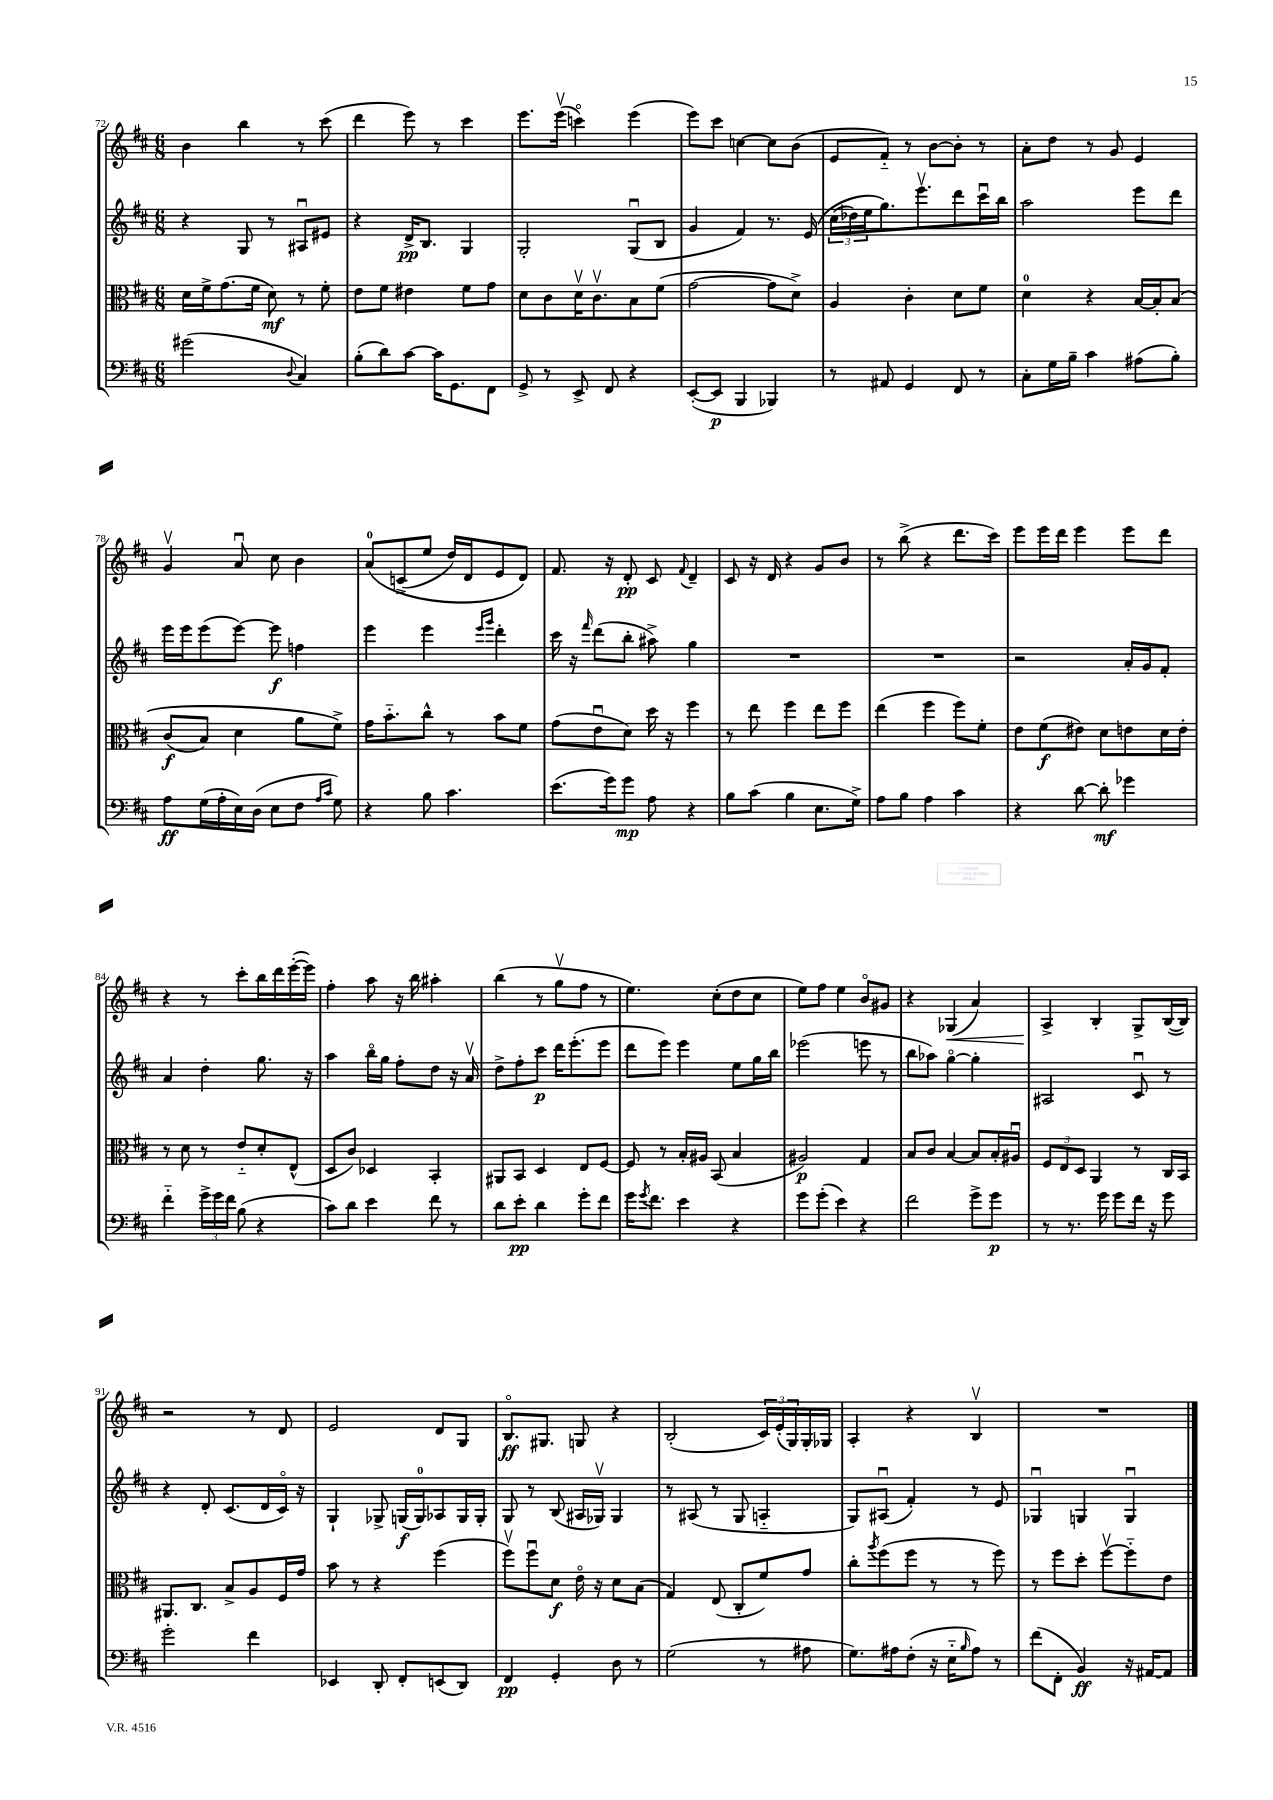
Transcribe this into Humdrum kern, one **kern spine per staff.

**kern	**kern	**kern	**kern
*staff4	*staff3	*staff2	*staff1
*clefF4	*clefC3	*clefG2	*clefG2
*k[f#c#]	*k[f#c#]	*k[f#c#]	*k[f#c#]
*M6/8	*M6/8	*M6/8	*M6/8
(2g#\	16d\LL	4r	4b\
.	16f#^\J	.	.
.	(8.g\	.	.
.	.	8G/	4bb\
.	16f#\Jk	.	.
.	8d\)	8r	.
8qqD/	.	.	.
4C#/)	8r	8A#u/L	8r
.	8f#'\	8e#/J	(8ccc#\
=	=	=	=
(8B'\L	8e\L	4r	4ddd\
8d\)	8f#\J	.	.
[8c#\J	4e#\	16d^/LK	8eee\)
.	.	8.B/J	.
16c#\]LK	.	.	8r
8.GG\	.	.	.
.	8f#\L	4G/	4ccc#\
8FF#\J	8g\J	.	.
=	=	=	=
8GG^/	8d\L	2G'/	8.eee\L
8r	8c#\	.	.
.	.	.	(16eeev\Jk
8EE^/	16dv\K	.	4ccco\)
.	8.c#v\	.	.
8FF#/	.	.	.
4r	8B\	(8Gu/L	(4eee\
.	(8f#\J	8B/J	.
=	=	=	=
([8EE'/L	[2g\	4g/	8eee\L)
8EE/]J	.	.	8ccc#\J
4BBB/	.	4f#/)	[4cc\
4BBB-/)	8g\]L	8.r	8cc\]L
.	8d^\J)	.	(8b\J
.	.	&(16e/	.
=	=	=	=
8r	4A/	(24cc#\LL	8e/L
.	.	24dd-\)	.
.	.	24ee\J	.
8AA#/	.	8.gg\&)	8f#'~/J)
4GG/	4c#'\	.	8r
.	.	8.eeev\	.
.	.	.	[8b\L
8FF#/	8d\L	8ddd\	8b'\]J
8r	8f#\J	16ccc#u\L	8r
.	.	16bb\JJ	.
=	=	=	=
8C#'\L	4d\	2aa\	8a'\L
16G\L	.	.	8dd\J
16B~\JJ	.	.	.
4c#\	4r	.	8r
.	.	.	8g/
(8A#\L	[16B/LL	8eee\L	4e/
.	16B'/]J	.	.
8B'\J)	&(8B/J	8ddd\J	.
=	=	=	=
8A\L	(8c#/L	16eee\LL	4gv/
.	.	16eee\J	.
(16G\L	8B/J)	(8eee\	.
16A'\	.	.	.
16E\)	4d\	[8eee\J)	8au/
(16D\JJ	.	.	.
8E\L	.	8eee\]	8cc#\
8F#\J	8a\L	4ff\	4b\
16qqA/LL	.	.	.
16qqc#/JJ	.	.	.
8G\)	8f#^\J&)	.	.
=	=	=	=
4r	16g\LK	4eee\	&(8a/L
.	8.b'~\	.	.
.	.	.	(8c^/
8B\	8cc#^^\J	4eee\	8ee/J
4.c#\	8r	.	16dd/LL)
.	.	.	16d/J
.	.	16qqeee/LL	.
.	.	16qqggg/JJ	.
.	8b\L	4ddd'\	8e/
.	8f#\J	.	8d/J&)
=	=	=	=
(8.e\L	(8g\L	16ccc#\	8.f#/
.	.	16r	.
.	.	16qqfff#/	.
.	8eu\	(8ddd\L	.
16g\k)	.	.	16r
8g\J	8d\J)	8bb'\J	8d'/
8A\	16dd\	8aa#^\)	8c#/
.	16r	.	.
.	.	.	8qqf#/
4r	4ff#\	4gg\	4d~/
=	=	=	=
8B\L	8r	2.r	8c#/
(8c#\J	8ee\	.	16r
.	.	.	16d/
4B\	4ff#\	.	4r
8.E\L	8ee\L	.	8g/L
.	8ff#\J	.	8b/J
16G^\Jk)	.	.	.
=	=	=	=
8A\L	(4ee\	2.r	8r
8B\J	.	.	(8bb^\
4A\	4ff#\	.	4r
4c#\	8ff#\L)	.	8.ddd\L
.	8f#'\J	.	.
.	.	.	16ccc#\Jk)
=	=	=	=
4r	8e\L	2r	8eee\L
.	(8f#\	.	16eee\L
.	.	.	16ddd\JJ
[8d\	8e#\J)	.	4eee\
8d'\]	8d\L	.	.
4g-\	8e\	16a'/LL	8eee\L
.	.	16g/J	.
.	16d\L	8f#'/J	8ddd\J
.	16e'\JJ	.	.
=	=	=	=
4f#'~\	8r	4a/	4r
.	8d\	.	.
24g^\LL	8r	4dd'\	8r
24g\	.	.	.
24f#\JJ	.	.	.
(8B\	8e'~/L	.	8ccc#'\L
4r	8d'/	8.gg\	16bb\L
.	.	.	16ddd\
.	(8E^^/J	.	([16eee'\
.	.	16r	16eee\]JJ)
=	=	=	=
8c#\L)	8D/L	4aa\	4ff#'\
8d\J	8c#/J)	.	.
4e\	4D-/	16bbo\LL	8aa\
.	.	16gg\JJ	.
.	.	8ff#'\L	16r
.	.	.	16bb\
8f#\	4BB'/	8dd\J	4aa#'\
8r	.	16r	.
.	.	16av/	.
=	=	=	=
8d\L	8AA#/L	8dd^\L	(4bb\
8e'\J	8BB/J	8ff#'\	.
4d\	4D/	8ccc#\J	8r
.	.	16ddd\LK	8ggv\L
.	.	(8.eee'\	.
8g'\L	8E/L	.	8ff#\J
8f#\J	[8F#/J	8eee\J	8r
=	=	=	=
16g\LK	8F#/]	8ddd\L	4.ee\)
8qg/	.	.	.
8.f#\J	.	.	.
.	8r	8eee\J)	.
4e\	16B'/LL	4eee\	.
.	16A#/JJ	.	.
.	(8BB/	.	(8cc#'\L
4r	4B/	8ee\L	8dd\
.	.	16gg\L	8cc#\J
.	.	16bb\JJ	.
=	=	=	=
8g\L	2A#/)	(2eee-\	8ee\L)
(8g'\J	.	.	8ff#\J
4e\)	.	.	4ee\
4r	4G/	8eee\	8bo/L
.	.	8r	8g#/J
=	=	=	=
2f#\	8B/L	8bb\L	4r
.	8c#/J	8aa-\J)	.
.	[4B/	[4ggo\	(4G-/
8g^\L	8B/]L	4gg'\]	4a/)
8g\J	16B'/L	.	.
.	16A#u/JJ	.	.
=	=	=	=
8r	12F#/L	2A#/	4A^/
.	12E/	.	.
8.r	.	.	.
.	12D/J	.	.
.	4AA/	.	4B'/
16g\	.	.	.
8g\L	.	.	.
16f#\Jk	8r	8c#u/	8G^/L
16r	.	.	.
8g\	16C#/LL	8r	([16B/L
.	16BB/JJ	.	16B/]JJ)
=	=	=	=
2g'\	8.AA#/L	4r	2r
.	8.C#/J	.	.
.	.	8d'/	.
.	8B^/L	(8.c#/L	.
4f#\	8A/	.	8r
.	.	16d/L	.
.	16F#/L	16c#o/JJ)	8d/
.	16g/JJ	16r	.
=	=	=	=
4EE-/	8b\	4G`/	2e/
.	8r	.	.
8DD'/	4r	8G-^/	.
8FF#'/L	.	(16G/LL	.
.	.	16G/J)	.
(8EE/	(4ff#\	8A-/	8d/L
8DD/J)	.	16G/L	8G/J
.	.	16G'/JJ	.
=	=	=	=
4FF#/	8ff#v\L)	8G/	8.Bo/L
.	8ff#u\	8r	.
.	.	.	8.G#/J
4GG'/	8d\J	(8B/	.
.	16eo\	16A#/LL	8G/
.	16r	16G-v/JJ)	.
8D\	8d\L	4G-/	4r
8r	(8B\J	.	.
=	=	=	=
(2G\	4G/)	8r	(2B'/
.	.	(8A#/	.
.	(8E/	8r	.
.	8C#'/L	8G/	.
8r	8f#/)	4A'~/	24c#/LL)
.	.	.	(24e'/
.	.	.	24G/)
8A#\	8g/J	.	16G'/
.	.	.	16G-/JJ
=	=	=	=
8.G\L)	8cc#'\L	8G/L)	4A'/
.	8qaa/	.	.
.	(8ff#\	(8A#u/J	.
16A#\k	.	.	.
(8F#'\J	8ff#\J	4f#'/)	4r
16r	8r	.	.
16E'~\LK	.	.	.
16qqB/	.	.	.
8A#\J)	8r	8r	4Bv/
8r	8ff#\)	8e/	.
=	=	=	=
(8f#\L	8r	4G-u/	2.r
8FF#'\J	8ff#\L	.	.
4BB/)	8dd'\J	4G/	.
.	[8ff#v\L	.	.
16r	8ff#'~\]	4Gu/	.
[16AA#/LK	.	.	.
8AA#/]J	8e\J	.	.
==	==	==	==
*-	*-	*-	*-
